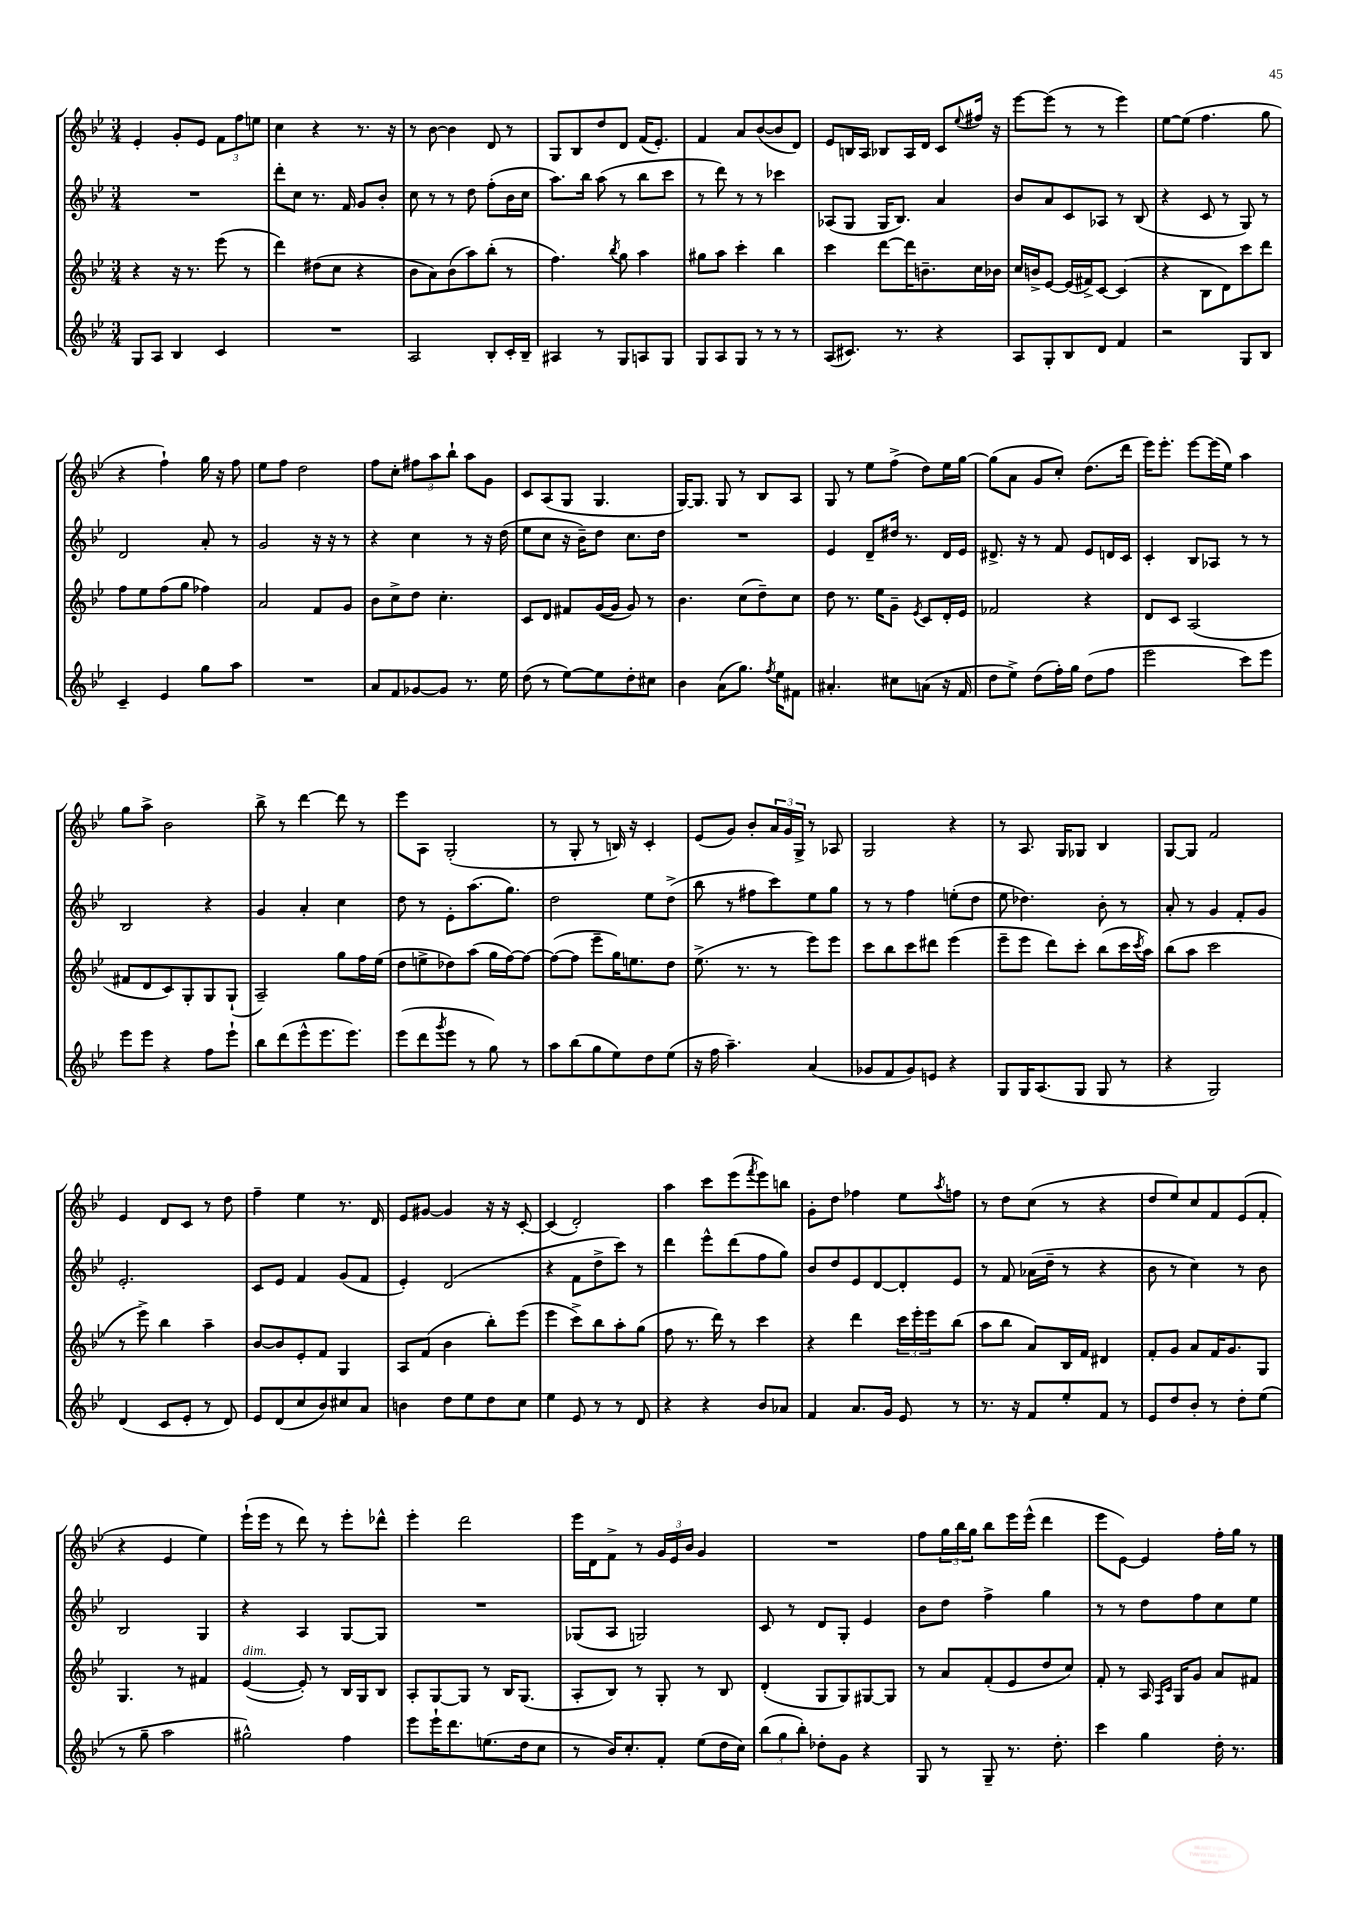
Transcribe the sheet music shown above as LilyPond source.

<<
\new StaffGroup <<
\new Staff = "s0" {
    \clef treble \key bes \major \numericTimeSignature \time 3/4
    ees'4-. g'8-. ees'8 \tuplet 3/2 { f'8 f''8 e''8 } |
    c''4 r4 r8. r16 |
    r8 bes'8~ bes'4 d'8 r8 |
    g8 bes8 d''8 d'8 f'16( ees'8.-.) |
    f'4 a'8 bes'8~( bes'8 d'8) |
    ees'8 b16 a16 bes8 a16 d'16 c'8 \appoggiatura { ees''8 } fis''16 r16 |
    ees'''8~ ees'''8( r8 r8 ees'''4) |
    ees''8~ ees''8( f''4. g''8 |
    r4 f''4-!) g''16 r16 f''8 |
    ees''8 f''8 d''2 |
    f''8 c''8-. \tuplet 3/2 { fis''8 a''8 bes''8-! } a''8 g'8 |
    c'8 a8( g8 g4. |
    g16~) g8. g8 r8 bes8 a8 |
    g8 r8 ees''8 f''8->( d''8) ees''16 g''16~ |
    g''8( a'8 g'8 c''8-.) d''8.( d'''16 |
    ees'''16) ees'''8.-. ees'''8~ ees'''16( ees''16) a''4 |
    g''8 a''8-> bes'2 |
    bes''8-> r8 d'''4~ d'''8 r8 |
    ees'''8 a8 g2-.( |
    r8 g8-. r8 b16) r16 c'4-. |
    ees'8( g'8) bes'8-. \tuplet 3/2 { a'16 g'16 g16-> } r8 aes8 |
    g2 r4 |
    r8 a8. g16 ges8 bes4 |
    g8~ g8 f'2 |
    ees'4 d'8 c'8 r8 d''8 |
    f''4-- ees''4 r8. d'16 |
    ees'8 gis'8~ gis'4 r16 r16 c'8~-. |
    c'4( d'2-.) |
    a''4 c'''8 ees'''8( \acciaccatura { f'''8 } ees'''8) b''8 |
    g'8-. d''8 fes''4 ees''8 \acciaccatura { a''8 } f''8 |
    r8 d''8 c''8( r8 r4 |
    d''8 ees''8) c''8 f'8 ees'8( f'8-. |
    r4 ees'4 ees''4) |
    ees'''16-!( ees'''16 r8 d'''8) r8 ees'''8-. des'''8-^ |
    ees'''4-. d'''2 |
    ees'''16 d'16 f'8-> r8 \tuplet 3/2 { g'16 ees'16 bes'16 } g'4 |
    R2. |
    f''8 \tuplet 3/2 { g''16 bes''16 g''16 } bes''8 ees'''16 ees'''16-^( d'''4 |
    ees'''8 ees'8~) ees'4 f''16-. g''16 r8 \bar "|." |
}
\new Staff = "s1" {
    \clef treble \key bes \major \numericTimeSignature \time 3/4
    R2. |
    d'''8-. c''8 r8. f'16 g'8 bes'8-. |
    c''8 r8 r8 d''8 f''8-.( bes'16 c''16 |
    a''8.) bes''16 a''8( r8 bes''8 c'''8 |
    r8 d'''8) r8 r8 ces'''4 |
    aes8( g8 g16 bes8.) a'4 |
    bes'8 a'8 c'8 aes8 r8 bes8( |
    r4 c'8 r8 g8) r8 |
    d'2 a'8-. r8 |
    g'2 r16 r16 r8 |
    r4 c''4 r8 r16 d''16( |
    ees''8 c''8 r16 bes'16--) d''8 c''8. d''16 |
    R2. |
    ees'4 d'8-- dis''16 r8. d'16 ees'16 |
    dis'8.-> r16 r8 f'8 ees'8 d'16 c'16 |
    c'4-. bes8 aes8 r8 r8 |
    bes2 r4 |
    g'4 a'4-. c''4 |
    d''8 r8 ees'8-. a''8.( g''8.) |
    d''2 ees''8 d''8->( |
    bes''8 r8 fis''8 c'''8) ees''8 g''8 |
    r8 r8 f''4 e''8-.( d''8 |
    ees''8 des''4.) bes'8-. r8 |
    a'8-. r8 g'4 f'8-. g'8 |
    ees'2.-. |
    c'8 ees'8 f'4 g'8( f'8 |
    ees'4-.) d'2( |
    r4 f'8 d''8-> c'''8) r8 |
    d'''4 ees'''8-^ d'''8( f''8 g''8) |
    bes'8 d''8 ees'8 d'8~ d'8-. ees'8 |
    r8 f'8 aes'16( d''16-- r8 r4 |
    bes'8 r8 c''4) r8 bes'8 |
    bes2 g4 |
    r4 a4 g8~ g8 |
    R2. |
    ges8( a8 g2) |
    c'8 r8 d'8 g8-. ees'4 |
    bes'8 d''8 f''4-> g''4 |
    r8 r8 d''8 f''8 c''8 ees''8 \bar "|." |
}
\new Staff = "s2" {
    \clef treble \key bes \major \numericTimeSignature \time 3/4
    r4 r16 r8. ees'''8( r8 |
    d'''4) dis''8( c''8 r4 |
    bes'8 a'8) bes'8( a''8) bes''8-.( r8 |
    f''4.) \acciaccatura { bes''8 } g''8 a''4 |
    gis''8 a''8 c'''4-. bes''4 |
    c'''4 d'''8~ d'''16 b'8.-- c''16 bes'16 |
    c''16 b'16-> ees'8~ ees'16( fis'16->) c'8~ c'4( |
    r4 bes8 d'8) c'''8 d'''8 |
    f''8 ees''8 f''8( g''8 fes''4) |
    a'2 f'8 g'8 |
    bes'8 c''8-> d''8 c''4.-. |
    c'8 d'8 fis'8 g'16~( g'16 g'8) r8 |
    bes'4. c''8( d''8--) c''8 |
    d''8 r8. ees''16 g'8-- \acciaccatura { ees'8 } c'8 d'16-. ees'16 |
    fes'2 r4 |
    d'8 c'8 a2( |
    fis'8 d'8 c'8) g8-. g8 g8-!( |
    a2--) g''8 f''16 ees''16( |
    d''8 e''8-> des''8) a''8( g''16 f''16~) f''8~ |
    f''8~( f''8 ees'''8-- g''16) e''8. d''8 |
    ees''8.->( r8. r8 ees'''8) ees'''8 |
    c'''8 bes''8 c'''8 dis'''8 ees'''4( |
    ees'''8-- ees'''8 d'''8) c'''8-. bes''8( c'''16 \acciaccatura { c'''8 } a''16) |
    bes''8( a''8 c'''2 |
    r8 ees'''8->) bes''4 a''4-- |
    bes'8~ bes'8 ees'8-. f'8 g4 |
    a8 f'8( bes'4 bes''8-.) ees'''8( |
    ees'''4 c'''8->) bes''8 a''8-. g''8( |
    f''8 r8. d'''16) r8 c'''4 |
    r4 d'''4 \tuplet 3/2 { c'''16 ees'''16-. ees'''16 } bes''8( |
    a''8 bes''8 a'8) bes16 f'16 dis'4 |
    f'8-. g'8 a'8 f'16 g'8. g8 |
    g4. r8 fis'4 |
    ees'4~^\markup { \italic "dim." }( ees'8-.) r8 bes16 g16 bes8 |
    a8-. g8~ g8 r8 bes16 g8.( |
    a8-. bes8) r8 g8-. r8 bes8 |
    d'4-.( g8 g8) gis8~ gis8 |
    r8 a'8 f'8-.( ees'8 d''8 c''8) |
    f'8-. r8 a16 \grace { f16 c'16 } g16 g'8 a'8 fis'8 \bar "|." |
}
\new Staff = "s3" {
    \clef treble \key bes \major \numericTimeSignature \time 3/4
    g8 a8 bes4 c'4 |
    R2. |
    a2 bes8-. c'16-. bes16-- |
    ais4 r8 g8 a8 g8 |
    g8 a8 g8 r8 r8 r8 |
    a8( cis'8.) r8. r4 |
    a8 g8-. bes8 d'8 f'4 |
    r2 g8 bes8 |
    c'4-- ees'4 g''8 a''8 |
    R2. |
    a'8 f'8 ges'8~ ges'8 r8. ees''16 |
    d''8( r8 ees''8~) ees''8 d''8-. cis''8 |
    bes'4 a'8( g''8.) \acciaccatura { f''8 } ees''16 fis'8 |
    ais'4.-. cis''8 a'8( r16 f'16 |
    d''8 ees''8->) d''8( f''16-.) g''16 d''8( f''8 |
    ees'''2 c'''8) ees'''8 |
    ees'''8 ees'''8 r4 f''8 ees'''8-! |
    bes''8 d'''8( ees'''8-^ ees'''8. ees'''8.) |
    ees'''8( d'''8 \acciaccatura { g'''8 } ees'''8 r8 g''8) r8 |
    a''8 bes''8( g''8 ees''8) d''8 ees''8( |
    r16 f''16 a''4.--) a'4( |
    ges'8 f'8 ges'8) e'8 r4 |
    g8 g16 a8.( g8 g8 r8 |
    r4 g2) |
    d'4( c'8 ees'8-. r8 d'8) |
    ees'8 d'8( c''8 bes'8) cis''8 a'8 |
    b'4 d''8 ees''8 d''8 c''8 |
    ees''4 ees'8 r8 r8 d'8 |
    r4 r4 bes'8 aes'8 |
    f'4 a'8. g'16 ees'8 r8 |
    r8. r16 f'8 ees''8-. f'8 r8 |
    ees'8 d''8 bes'8-. r8 d''8-. ees''8( |
    r8 g''8-- a''2 |
    gis''2-^) f''4 |
    ees'''8 ees'''16-! d'''8. e''8.( d''16 c''8 |
    r8 bes'16) c''8.-. f'8-. ees''8( d''16 c''16) |
    \tuplet 3/2 { bes''8( g''8 bes''8-.) } des''8-. g'8 r4 |
    g8 r8 g8-- r8. d''8.-. |
    c'''4 g''4 d''16-. r8. \bar "|." |
}
>>
>>
\layout { \context { \Score \remove "Bar_number_engraver" } }
